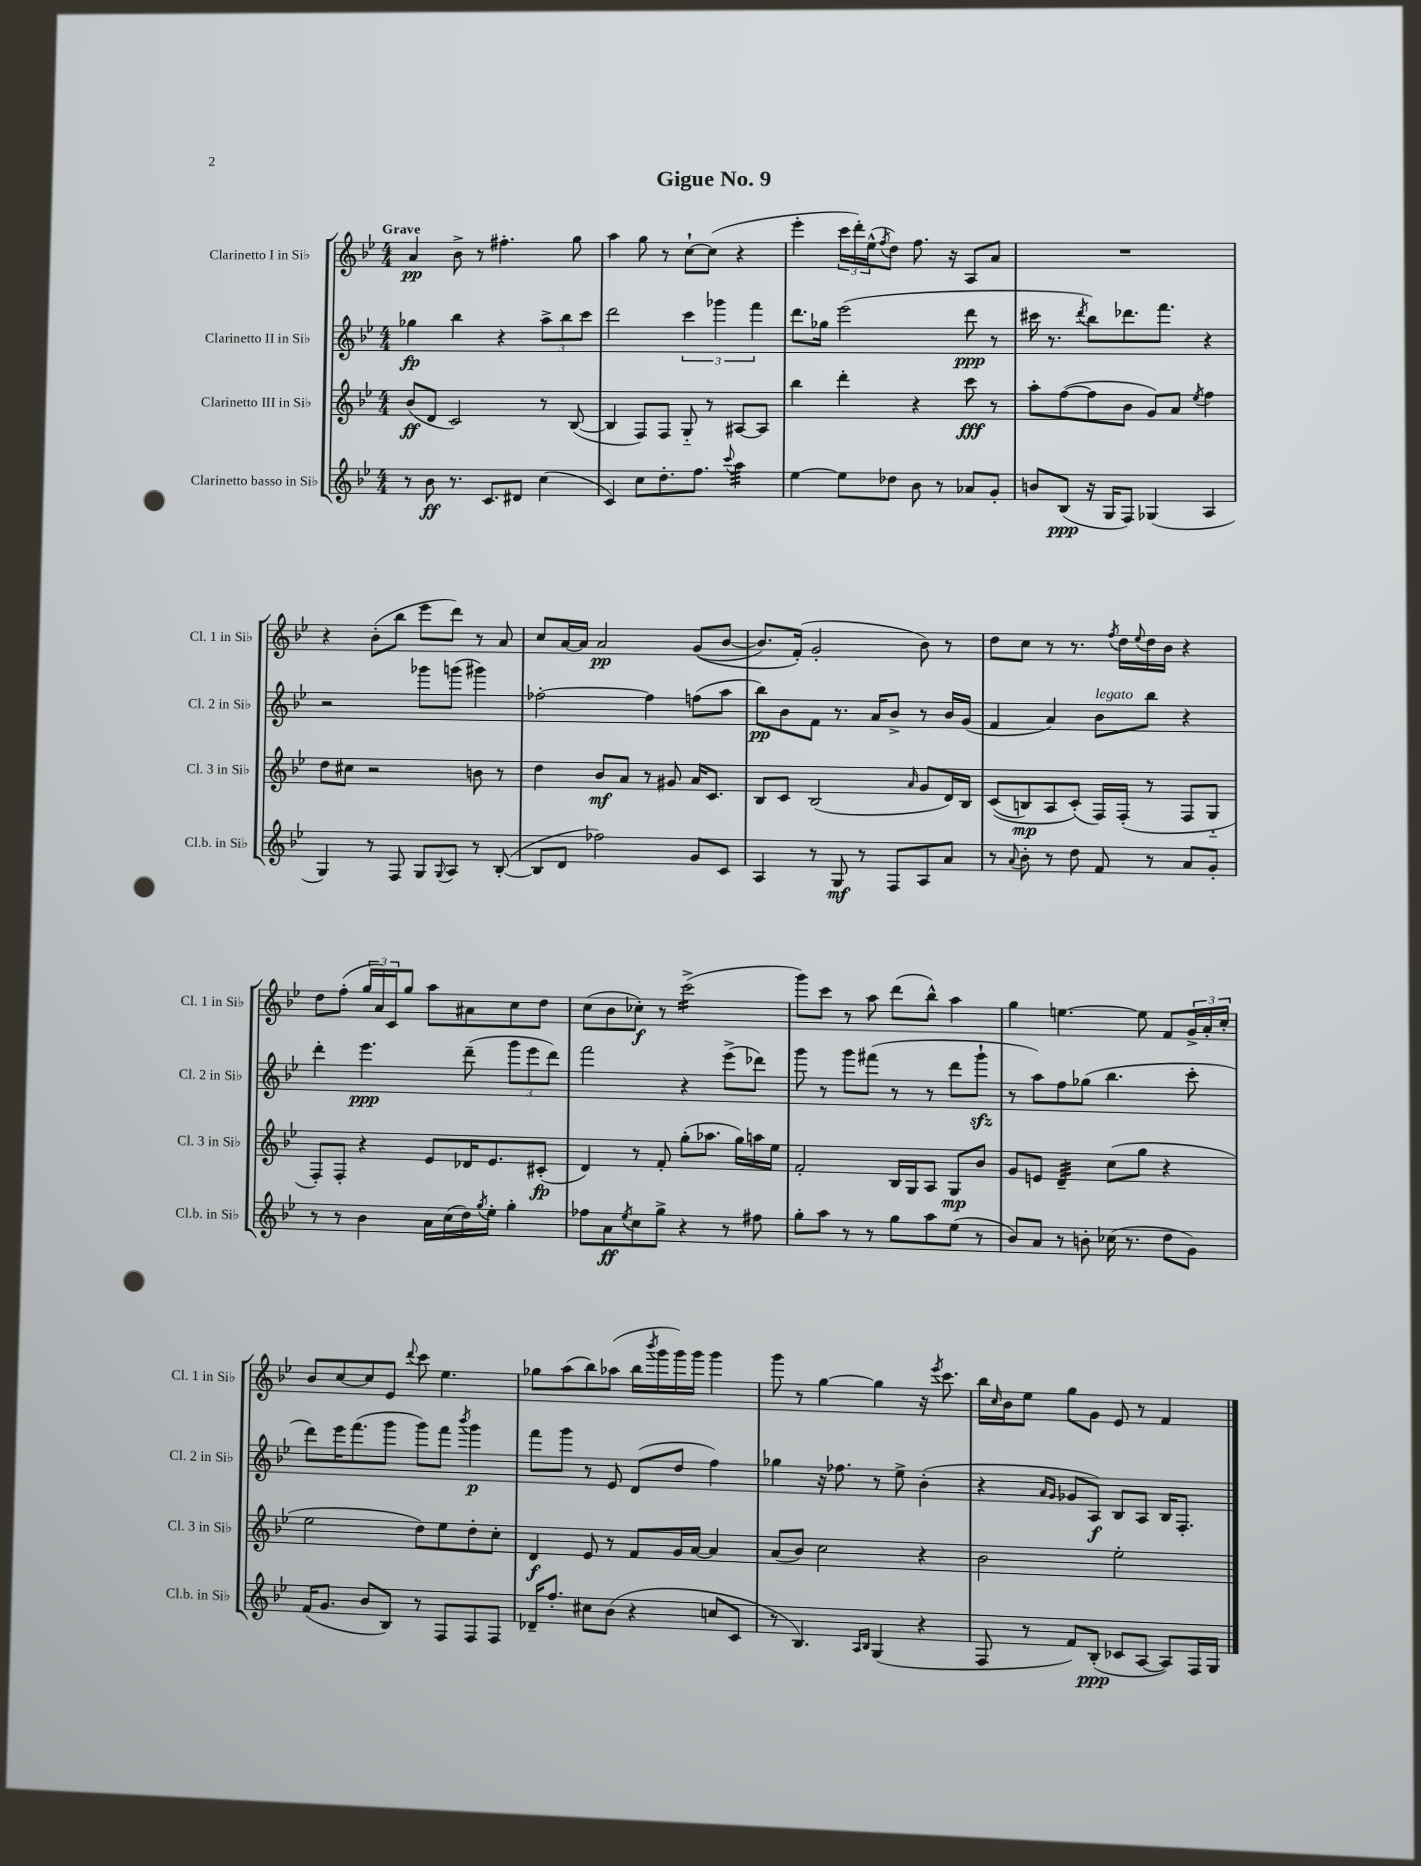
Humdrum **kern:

**kern	**kern	**kern	**kern
*staff4	*staff3	*staff2	*staff1
*clefG2	*clefG2	*clefG2	*clefG2
*k[b-e-]	*k[b-e-]	*k[b-e-]	*k[b-e-]
*M4/4	*M4/4	*M4/4	*M4/4
8r	(8b-/L	4gg-\	4a/
8b-\	8d/J	.	.
8.r	2c/)	4bb-\	8b-^\
.	.	.	8r
8.c/L	.	.	.
.	.	4r	4.ff#'\
8d#/J	.	.	.
(4cc\	8r	12aa^\L	.
.	.	12bb-\	.
.	([8B-/	.	8gg\
.	.	12ccc\J	.
=	=	=	=
4c/)	4B-/]	2ddd\	4aa\
8cc\L	8F/L)	.	8gg\
8.dd'\	8F/J	.	8r
.	8G'~/	6ccc\	[8cc`\L
8.ff\J	.	.	.
.	8r	.	(8cc\]J
.	.	6ggg-\	.
8qqccc/	.	.	.
4aa\	[8A#/L	.	4r
.	.	6fff\	.
.	8A#/]J	.	.
=	=	=	=
[4ee-\	4bb-\	8.ddd\L	4eee-'\
.	.	16gg-\Jk	.
8ee-\]L	4ddd'\	(2eee-\	24ccc\LL
.	.	.	24ddd'\)
.	.	.	(24ee-^^\J
.	.	.	8qff/
8dd-\J	.	.	8dd\J)
8b-\	4r	.	8.ff\
8r	.	.	.
.	.	.	16r
8a-/L	8ccc\	8ddd\	8A/L
8g'/J	8r	8r	8a/J
=	=	=	=
8b/L	8aa'\L	16ccc#\	1r
.	.	8.r	.
(8B-/J	([8ff\	.	.
.	.	8qddd/	.
16r	8ff\]	8bb-\L)	.
16G/LK	.	.	.
8F/J)	8b-\J	8.ddd-\	.
(4G-/	8g/L)	.	.
.	.	8.fff\J	.
.	8a/J	.	.
.	8qee-/	.	.
4A/	4ff\	4r	.
=	=	=	=
4G/)	8dd\L	2r	4r
.	8cc#\J	.	.
8r	2r	.	(8b-'\L
8F/	.	.	8bb-\J
8G/L	.	8ggg-\L	8eee-\L
8qqG/	.	.	.
8A/J	.	(8ggg\J	8ddd\J)
8r	8b\	4ggg#\)	8r
([8B-'/	8r	.	8a/
=	=	=	=
8B-/]L	4dd\	[2ff-'\	8cc/L
8d/J	.	.	[16a/L
.	.	.	16a/]JJ
2ff-\)	8b-/L	.	2a/
.	8a/J	.	.
.	8r	4ff-\]	.
.	8g#/	.	.
8g/L	16a/LK	(8ff\L	&((8g/L
.	8.c/J	.	.
8c/J	.	8aa\J	[8b-/J
=	=	=	=
4A/	8B-/L	8bb-\L)	8.b-/]L)
.	8c/J	8b-\	.
.	.	.	(16f'/Jk&)
8r	(2B-/	8f\J	2g'/
8G/	.	8.r	.
8r	.	.	.
.	.	16a/LK	.
8F/L	.	8b-^/J	.
.	16qqa/	.	.
8A/	8g/L	8r	8b-\)
8a/J	16d/L)	16b-/LL	8r
.	16B-/JJ	(16g/JJ	.
=	=	=	=
8r	&((8c/L	4f/	8dd\L
8qqa/	.	.	.
8b-'\	8B/)	.	8cc\J
8r	8A/	4a/)	8r
8dd\	(8c'/J&)	.	8.r
8f/	16F/LL)	8b-\L	.
.	.	.	8qff/
.	(16F'/JJ	.	16dd\LL
.	.	.	8qqee-/
8r	8r	8bb-\J	16dd\
.	.	.	16b-\JJ
8a/L	8F/L	4r	4r
8g'/J	8G'~/J	.	.
=	=	=	=
8r	8F'/L)	4ddd'\	8dd\L
8r	8F'/J	.	(8ff'\J
4b-\	4r	4.eee-\	24gg/LL
.	.	.	24a/)
.	.	.	24c/J
.	.	.	8gg/J
16a\LL	8e-/L	.	8aa\L
(16cc\	.	.	.
16dd\)	16d-/K	(8ddd~\	8a#\
8qgg/	.	.	.
16ee-'\JJ	8.e-/	.	.
4gg'\	.	12ggg\L	8cc\
.	.	12eee-\	.
.	(8c#'/J	.	8dd\J
.	.	12ddd\J)	.
=	=	=	=
8ff-\L	4d/)	2fff\	(8cc\L
8a\	.	.	8b-\
8qee-/	.	.	.
8cc\	8r	.	8cc-'\J)
8gg^\J	8f'/	.	8r
4r	(8gg'\L	4r	(2ccc^\
.	8.aa-\J	.	.
8r	.	(8eee-^\L	.
.	16gg\LL)	.	.
8ff#\	16aa\	8ddd-\J)	.
.	16ee-\JJ	.	.
=	=	=	=
8gg'\L	2f'/	8ggg\	8ggg\L)
8aa\J	.	8r	8ccc\J
8r	.	8ggg\L	8r
8r	.	(8fff#\J	8aa\
8gg\L	16B-/LL	8r	(8ddd\L
.	16G/J	.	.
8aa\	8A/J	8r	8bb-^^\J)
(8ee-\J	8G/L	8ddd\L	4aa\
8r	8b-/J	8ggg`\J	.
=	=	=	=
8b-/L)	8g/L	8r	4gg\
8a/J	8e/J	8aa\L)	.
8r	4d~/	8ff\	[4.ee\
8b'\	.	(8gg-\J	.
(16cc-\	(8cc\L	4.bb-\	.
8.r	.	.	.
.	8gg\J	.	8ee\]
8dd\L	4r	.	8f/L
8g\J)	.	8ccc'\	24g^/L
.	.	.	24a'/
.	.	.	24cc'/JJ
=	=	=	=
(16f/LK	2ee-\	8ddd\L)	8b-/L
8.g/J	.	.	.
.	.	16eee-\K	[8cc/
.	.	(8.fff\	.
8b-/L	.	.	8cc/]
8B-/J)	.	8ggg\J	8e-/J
.	.	.	8qqddd/
8r	8dd\L)	8ggg\L)	8ccc\
8F/L	8ee-\	8fff\J	4.ee-\
.	.	8qbbb-/	.
8F/	8dd'\	4ggg\	.
8F/J	8cc'\J	.	.
=	=	=	=
16d-~/LK	4d/	8fff\L	8gg-\L
8.ff'/J	.	.	.
.	.	8ggg\J	(8aa\
8cc#\L	8e-/	8r	8bb-\)
(8b-\J	8r	8e-/	(8aa-\J
4r	8f/L	(8d/L	16bb-\LL
.	.	.	8qbbb-/
.	.	.	16ggg\
.	16g/L	8dd/J	16ggg\)
.	[16a/JJ	.	16ggg\JJ
8cc/L	4a/]	4ff\)	4ggg\
8c/J	.	.	.
=	=	=	=
8r	(8a/L	4gg-\	8ggg\
4.B-/)	8b-/J)	.	8r
.	2cc\	16r	[4gg\
.	.	8.ff-\	.
16qqA/LL	.	.	.
16qqB-/JJ	.	.	.
(4G/	.	8r	4gg\]
.	.	8ee-^\	.
4r	4r	(4b-'\	16r
.	.	.	8qeee-/
.	.	.	8.ccc\
=	=	=	=
8F/	2b-\	4r	16bb-\LL
.	.	.	16qqcc/
.	.	.	16b-\J
8r	.	.	8ee-\J
.	.	16qqa/LL	.
.	.	16qqg/JJ	.
8f/L)	.	8g-/L	8gg\L
(8B-'/J	.	8A/J)	8g\J
8c-/L	2ee-'\	8B-/L	8e-/
[8A/J	.	8A/J	8r
8A/]L)	.	16B-/LK	4f/
.	.	8.F'/J	.
16F/L	.	.	.
16G/JJ	.	.	.
==	==	==	==
*-	*-	*-	*-
